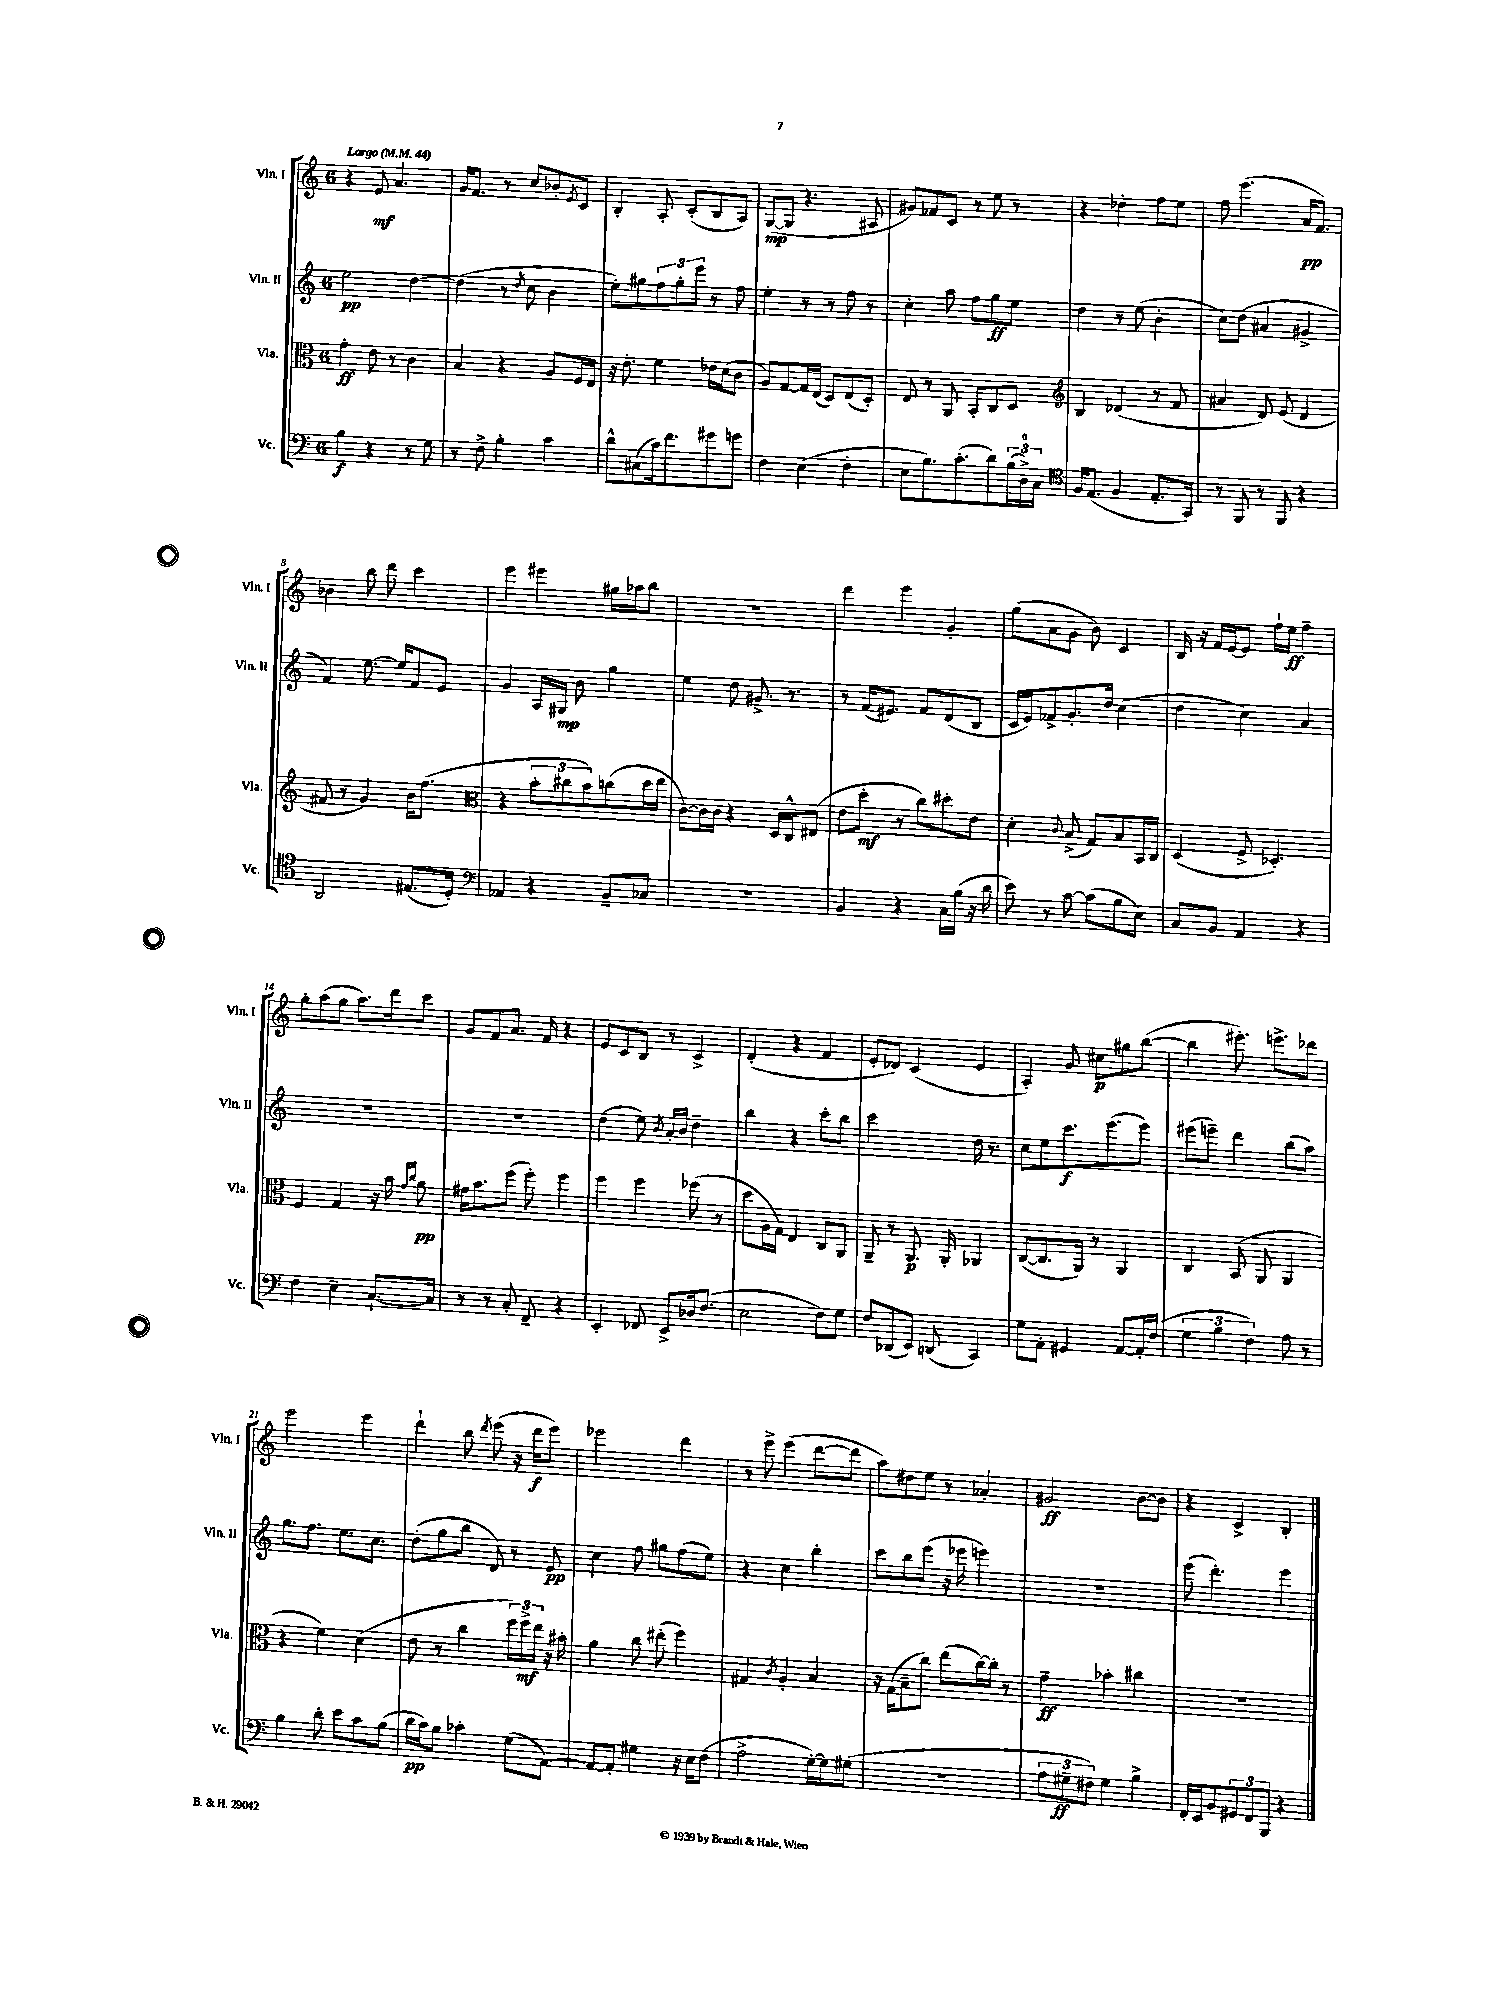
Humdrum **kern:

**kern	**kern	**kern	**kern
*staff4	*staff3	*staff2	*staff1
*clefF4	*clefC3	*clefG2	*clefG2
*k[]	*k[]	*k[]	*k[]
*M6/8	*M6/8	*M6/8	*M6/8
*MM44	*MM44	*MM44	*MM44
4B	4g'	2ee	4r
4r	8e	.	8e
.	8r	.	4.a
8r	4c	[4dd	.
8G	.	.	.
=	=	=	=
8r	4B	(4dd]	16g
.	.	.	8.f
8F^	.	.	.
4B'	4r	8r	8r
.	.	8qdd	.
.	.	8cc	8cc
4c	8A	4b	8b-'
.	.	.	8qe
.	16F	.	8c
.	16E	.	.
=	=	=	=
8d^^	16r	8ee')	4B'
.	8.e'	.	.
(8C#	.	8gg#	.
16c)	4f	12ff	8A'
8.f	.	.	.
.	.	12gg#'	.
.	.	.	(8c'
.	.	12eee	.
8g#	16e-	8r	8B
.	(16d	.	.
8g	8c	8ff	8A)
=	=	=	=
4F	8A)	4ee'	([8G
.	[8G	.	8G]
(4E	16G]	8r	4.r
.	(16E	.	.
.	8D)	8r	.
4F'	(8E	8ff	.
.	8D')	8r	8A#
=	=	=	=
8E	8E	4cc'	8g#)
8.B)	8r	.	8f-
.	8AA	8aa	8c
(8.c'	.	.	.
.	8BB'	8ff	8r
8d)	8C	8gg	8ee
(24B	8D	8ee	8r
24D^)	.	.	.
24C	.	.	.
=	=	=	=
*clefC4	*clefG2	*	*
16F	4B	4dd	4r
(8.E	.	.	.
4F	(4d-	8r	4dd-'
.	.	(8ee	.
8.E'	8r	4b'	8ff
.	8f	.	8ee
16GG)	.	.	.
=	=	=	=
8r	4a#	8cc)	8ff
8FF	.	(8dd	(4.eee
8r	8d)	4a#	.
8FF	(8e	.	.
4r	4d	4g#^	16a
.	.	.	8.f)
=	=	=	=
2AA	8f#	4f)	4b-
.	8r	.	.
.	4g)	[8.ee	8bb
.	.	.	8ddd
.	.	16ee]	.
(8.E#	16b	8f	4ccc
.	(8.ff	.	.
.	.	8e	.
16D')	.	.	.
=	=	=	=
*clefF4	*clefC3	*	*
4AA-	4r	4g	4eee
4r	12b'	16A	4eee#
.	.	16G#	.
.	12cc#	.	.
.	.	8b	.
.	12b)	.	.
8BB~	(8cc	4gg	16gg#
.	.	.	16aa-
8C-	16dd	.	8bb
.	16ee	.	.
=	=	=	=
2.r	[8c)	4ee	2.r
.	16c]	.	.
.	16c	.	.
.	4r	8dd	.
.	.	8.g#^	.
.	16D	.	.
.	16C^^	8.r	.
.	(8E#	.	.
=	=	=	=
4BB	8e	8r	4ddd
.	8dd'	(16f	.
.	.	8.e#)	.
4r	8r	.	4eee
.	8cc)	8f	.
16C	8dd#'	(8d	4g'
(16B	.	.	.
16r	8e	8B	.
16d	.	.	.
=	=	=	=
8e)	4d'	16c	(8gg
.	.	16e)	.
8r	.	8f-^	8a
.	8qqc	.	.
[8c	(8B^	8.g'	8g
(8c]	8G)	.	8b)
.	.	16dd	.
8B	8B	(4cc	4c
8E)	16BB	.	.
.	16C	.	.
=	=	=	=
8C	(4D	4dd	16B
.	.	.	16r
8BB	.	.	16f
.	.	.	[16e
4AA	8F^	4cc)	8e]
.	4.D-')	.	16ff`
.	.	.	16ee
4r	.	4a	4ff~
=	=	=	=
4F	4F	2.r	8gg'
.	.	.	(8aa
4E~	4G	.	8gg
.	.	.	8.aa)
[8.C`	16r	.	.
.	16b	.	16ddd
.	16qqg	.	.
.	16qqcc	.	.
.	8a	.	8ccc
16C]	.	.	.
=	=	=	=
8r	16g#	2.r	8g
.	8.b	.	.
8r	.	.	8f
8C'	(8ff	.	8.a
8FF~	8ff')	.	.
.	.	.	16f
4r	4ff	.	4r
=	=	=	=
4EE'	4ff	(4dd	8e
.	.	.	8c
8FF-	4ff	8ee)	8B
.	.	8qb	.
8EE^	.	16a'	8r
.	.	16b	.
16D-	(8ff-	4dd~	4c^
(8.F	.	.	.
.	8r	.	.
=	=	=	=
2E	8dd	4bb	(4d'
.	16A	.	.
.	16G)	.	.
.	4E	4r	4r
8F)	8C	8ccc'	4f
8G	8AA	8bb	.
=	=	=	=
8F	8AA~	2ccc	8e'
(8DD-	8r	.	8d-)
8EE)	8.AA	.	(4c
(8DD	.	.	.
.	16AA'	.	.
4CC)	4AA-	16dd	4e
.	.	8.r	.
=	=	=	=
8G	([8C	8cc	4A')
8AA'	8.C]	8ee	.
4GG#	.	8.ccc	8g
.	16AA)	.	.
.	8r	.	8cc#
.	.	(8.eee	.
[8AA	4AA	.	8gg#
16AA']	.	8eee)	([8bb
(16F	.	.	.
=	=	=	=
6G	4C	(8eee#	4bb]
.	.	8eee~)	.
6B	.	.	.
.	(8BB	4ddd	8.eee#')
6F)	.	.	.
.	8AA	.	.
.	.	.	8.eee^
8A	4AA	(8bb	.
8r	.	8aa)	8ddd-
=	=	=	=
4B	4r	8.gg	2eee
.	.	8.ff	.
8d'	4f)	.	.
8e	.	8.ee	.
8c	(4d	.	4eee
.	.	8.cc	.
(8B	.	.	.
=	=	=	=
16d	8e	(8dd'	4ddd`
16c)	.	.	.
8B	8r	8gg	.
4c-'	4cc	8bb	8bb
.	.	.	8qddd
.	.	8d)	(8eee
(8G	24ff)	8r	16r
.	24ff^	.	.
.	.	.	16ddd
.	24ee	.	.
[8AA)	16r	8e	8eee)
.	16b#'	.	.
=	=	=	=
8AA_	4a	4cc	2eee-
8AA']	.	.	.
4G#	8cc	8ff	.
.	(8ee#'	8gg#	.
16r	4ff)	(8ff	4ddd
16E	.	.	.
(8F	.	8ee)	.
=	=	=	=
2A^	4G#	4r	8r
.	.	.	8eee^
.	8qc	.	.
.	4A'	4cc	(4eee
[16G')	4B	4bb'	[8ddd
16G]	.	.	.
(8G#	.	.	8ddd]
=	=	=	=
2.r	16r	8ccc	8aa)
.	(16G	.	.
.	8B~	8bb	8dd#
.	8cc)	(8eee	8ee
.	(8ee	16r	8r
.	.	16eee-	.
.	[16cc)	4eee)	4a-'
.	16cc']	.	.
.	8r	.	.
=	=	=	=
12A	4g~	2.r	2g#
12G#~	.	.	.
12F#)	.	.	.
4G#	4b-'	.	.
4B^	4cc#	.	[8b
.	.	.	8b]
=	=	=	=
16FF'	2.r	(8eee	4r
16EE	.	.	.
8BB	.	4.ddd')	.
12GG#	.	.	4c^
12FF	.	.	.
12BBB	.	.	.
4r	.	4eee	4B'
==	==	==	==
*-	*-	*-	*-
